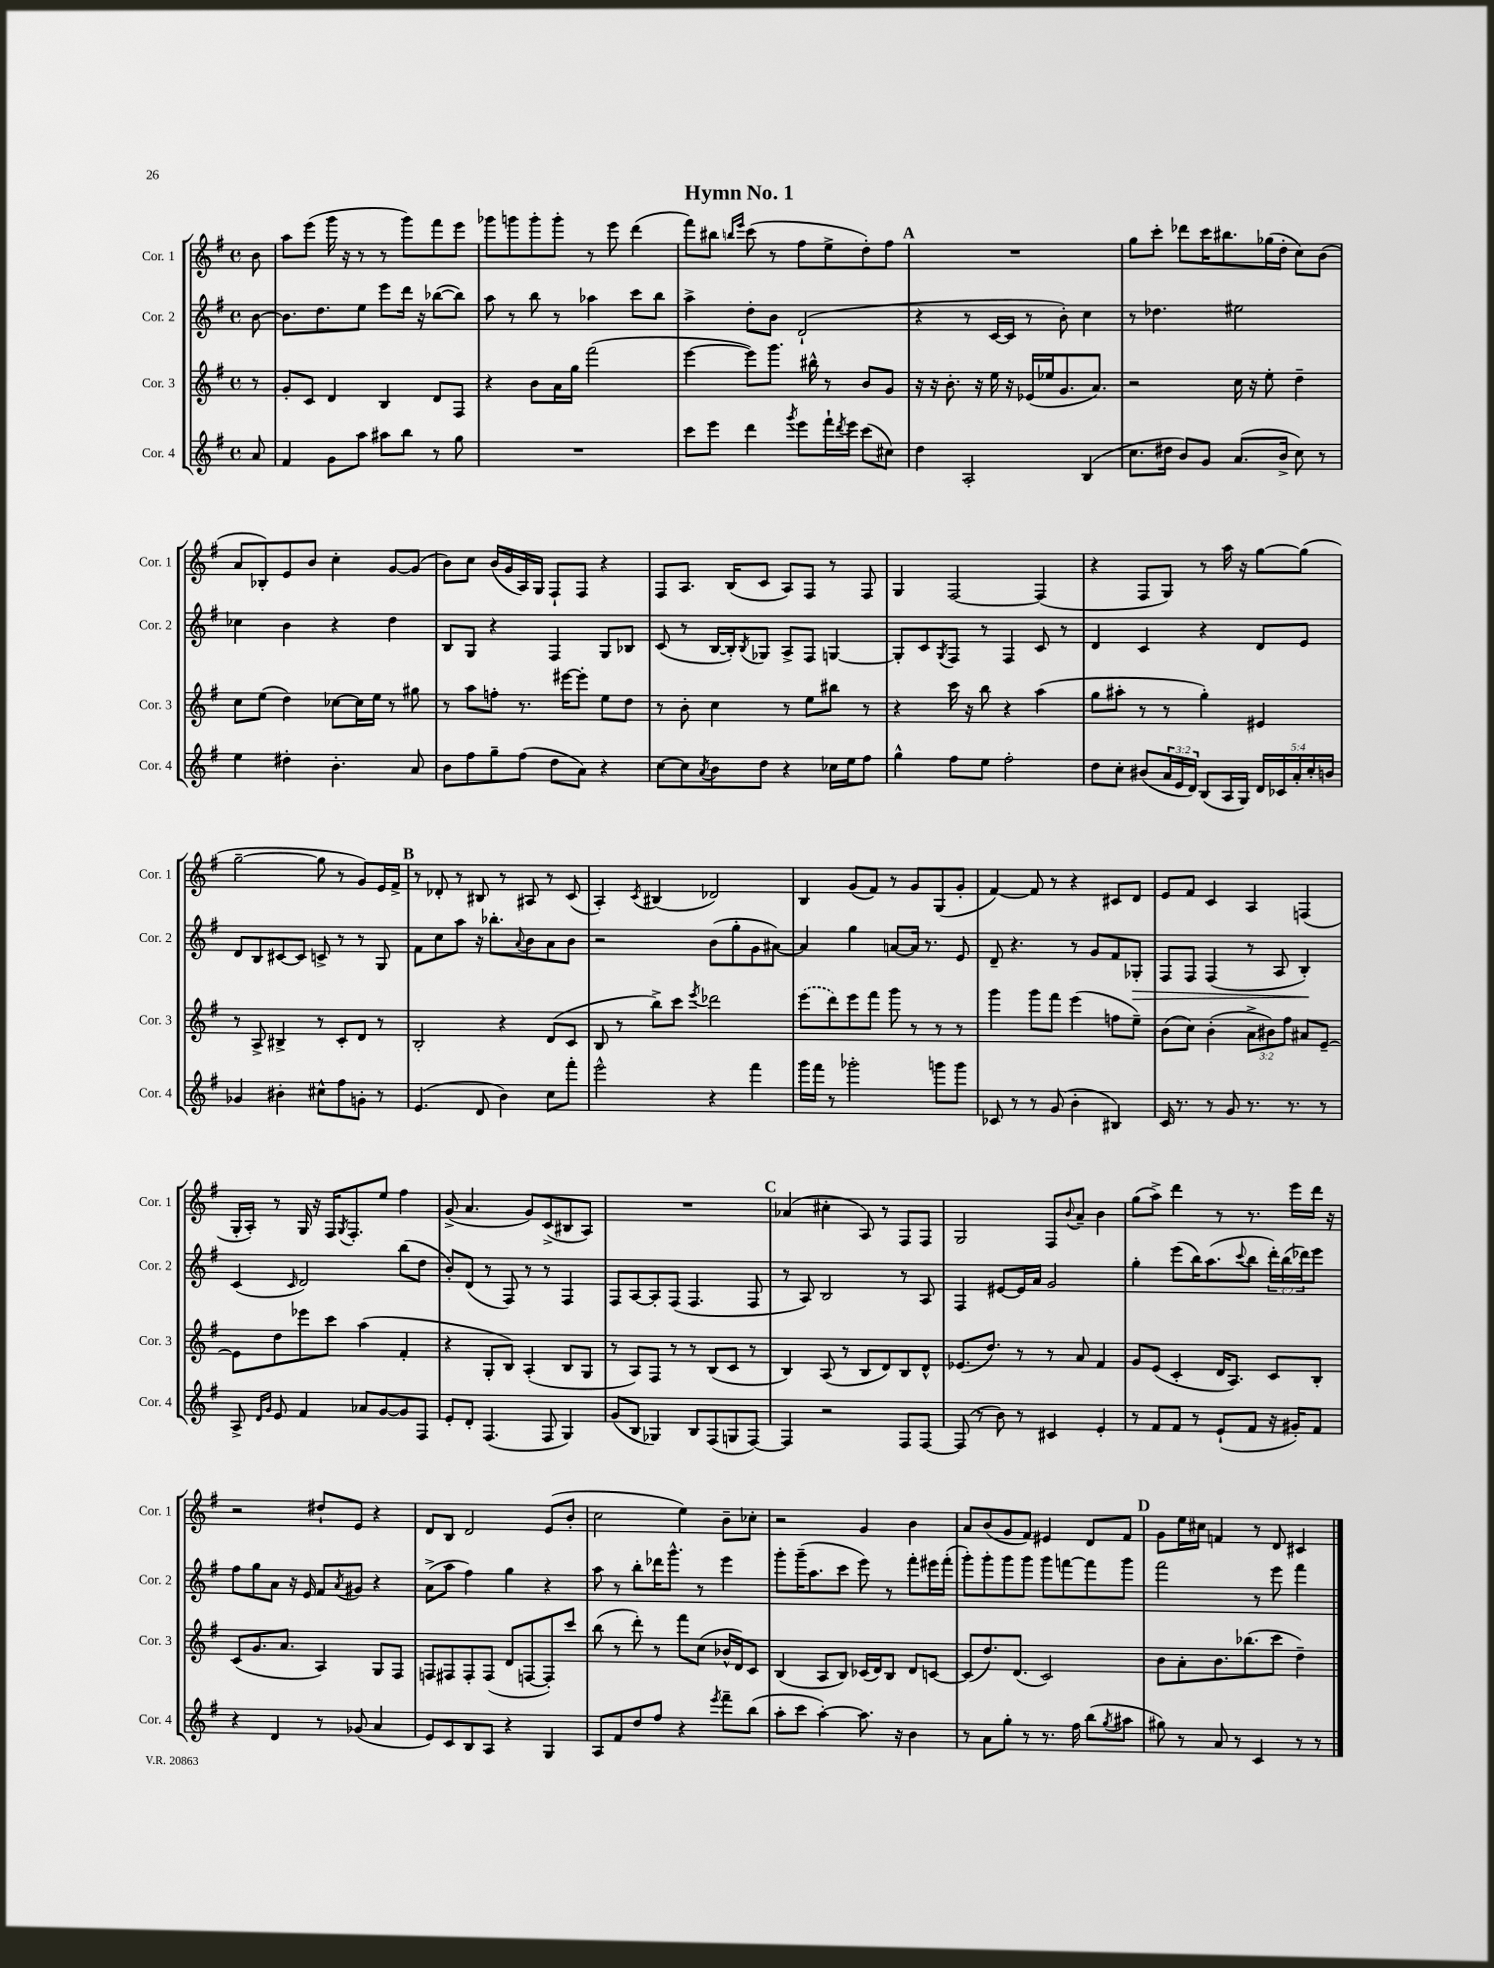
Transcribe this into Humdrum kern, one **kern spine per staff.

**kern	**kern	**kern	**kern
*staff4	*staff3	*staff2	*staff1
*clefG2	*clefG2	*clefG2	*clefG2
*k[f#]	*k[f#]	*k[f#]	*k[f#]
*M4/4	*M4/4	*M4/4	*M4/4
*met(c)	*met(c)	*met(c)	*met(c)
8a	8r	[8b	8b
=	=	=	=
4f#	8g'	8.b]	8aa
.	8c	.	(8eee
.	.	8.dd	.
8g	4d	.	16ggg
.	.	.	16r
8aa	.	8ee	8r
8aa#	4B	8eee	8r
8bb	.	16ddd	8ggg)
.	.	16r	.
8r	8d	([8bb-	8fff#
8gg	8F#	8bb-])	8eee
=	=	=	=
1r	4r	8aa	8ggg-
.	.	8r	8ggg
.	8b	8bb	8ggg'
.	16a	8r	8ggg'
.	16gg	.	.
.	(2fff#	4aa-	8r
.	.	.	8eee
.	.	8ccc	(4ddd
.	.	8bb	.
=	=	=	=
8ccc	[4eee	4aa^	8fff#)
8eee	.	.	8bb#
.	.	.	16qqbb
.	.	.	16qqeee
4ddd	8eee])	8dd'	(8ccc
.	8.ggg	8b	8r
8qggg	.	.	.
8eee	.	(2d`	8ff#
.	16bb#^^	.	.
16fff#`	8r	.	8ee^
8qddd	.	.	.
16eee	.	.	.
(8ccc	8b	.	8dd')
8cc#)	8g	.	8ff#
=	=	=	=
4dd	16r	4r	1r
.	16r	.	.
.	8.b'	.	.
2A'	.	8r	.
.	16r	.	.
.	16ee	[16c	.
.	16r	16c]	.
.	(16e-	8r	.
.	16ee-	.	.
.	8.g	8b')	.
(4B	.	4cc	.
.	8.a)	.	.
=	=	=	=
8.cc	2r	8r	8gg
.	.	4.dd-	8ccc'
16dd#	.	.	.
8b)	.	.	8ddd-
8g	.	.	16ccc
.	.	.	8.bb#
(8.a	16cc	2ee#	.
.	16r	.	.
.	8ee'	.	(16gg-
16b^	.	.	16dd'
8cc)	4dd~	.	8cc)
8r	.	.	(8b
=	=	=	=
4ee	8cc	4cc-	8a
.	(8ee	.	8B-')
4dd#'	4dd)	4b	8e
.	.	.	8b
4.b'	[8cc-	4r	4cc'
.	16cc-]	.	.
.	16ee	.	.
.	8r	4dd	[8g
8a	8gg#	.	(8g]
=	=	=	=
8b	8r	8B	8b)
8ff#	8aa	8G	8cc
8gg~	8ff'	4r	(16b
.	.	.	16g
(8ff#	8.r	.	16A)
.	.	.	16G
8dd	.	4F#	8F#`
.	[16eee#	.	.
8a)	8eee#']	.	8F#
4r	8ee	8G	4r
.	8dd	8B-	.
=	=	=	=
[8cc	8r	(8c	8F#
8cc]	8b'	8r	8.A
8qa	.	.	.
8b	4cc	[16B	.
.	.	16B'])	(16B
.	.	8qB	.
8dd	.	8G-	8c
4r	8r	8A^	8A)
.	8ee	8F#	8F#
16cc-	8bb#	[4G	8r
16ee	.	.	.
8ff#	8r	.	8F#
=	=	=	=
4gg^^	4r	8G']	4G
.	.	8c	.
.	.	8qG	.
8ff#	16ccc	8F#	[2F#
.	16r	.	.
8ee	8bb	8r	.
2ff#'	4r	4F#	.
.	(4aa	8c	(4F#]
.	.	8r	.
=	=	=	=
8dd	8gg	4d	4r
8cc'	8aa#'	.	.
(8b#	8r	4c	8F#
24a	8r	.	8G)
24e	.	.	.
24d)	.	.	.
(8B	4gg')	4r	8r
16A	.	.	16aa
16G)	.	.	16r
20d	4e#	8d	[8gg
20c-	.	.	.
20a'	.	.	.
.	.	8e	(8gg]
20cc'	.	.	.
20b	.	.	.
=	=	=	=
4g-	8r	8d	[2gg~
.	8A^	8B	.
4b#'	4B#^	[8c#	.
.	.	8c#]	.
8cc#^^	8r	8c^	8gg]
8ff#	8c'	8r	8r
8g'	8d	8r	8g)
8r	8r	8G	16e
.	.	.	16f#^
=	=	=	=
(4.e	2B'	8f#	8r
.	.	8cc	8d-'
.	.	8aa	8r
8d	.	16r	8B#
.	.	8.bb-'	.
4b)	4r	.	8r
.	.	8qqa	.
.	.	8b	8A#
8cc	(8d	8a	8r
8fff#'	8c	8b	(8c
=	=	=	=
2eee^^	8B	2r	4A')
.	8r	.	.
.	.	.	8qc
.	8bb^)	.	(4B#
.	8ccc	.	.
.	8qeee	.	.
4r	2ddd-	(8b	2d-)
.	.	8gg'	.
4fff#	.	8g	.
.	.	[8a#)	.
=	=	=	=
16ggg	(8eee	4a#]	4B
16fff#	.	.	.
8r	8ddd)	.	.
2ggg-'	8eee	4gg	(8g
.	8fff#	.	8f#)
.	8ggg	[8a	8r
.	8r	16a]	8g
.	.	8.r	.
8ggg	8r	.	(8G
8ggg	8r	8e	8g'
=	=	=	=
8c-	4ggg	8d~	[4f#)
8r	.	4.r	.
8r	8ggg	.	8f#]
(8g	8fff#	.	8r
4b'	(4eee	8r	4r
.	.	8g	.
4B#)	8ff	8f#	8c#
.	8ee~)	8G-'	8d
=	=	=	=
16c	(8b	8F#	8e
8.r	.	.	.
.	8cc)	8F#	8f#
8r	(4b'	(4F#	4c
8g	.	.	.
8.r	12a^	8r	4A
.	12b#)	.	.
.	.	8A	.
.	12ff#	.	.
8.r	.	.	.
.	8a#	4B')	(4F
8r	[8e~	.	.
=	=	=	=
8A^	8e]	(4c	16G'
.	.	.	16A')
16qqd	.	.	.
16qqg	.	.	.
8e	8dd	.	8r
.	.	16qqc	.
4f#	8eee-	2d)	16G
.	.	.	16r
.	8ccc	.	16F#
.	.	.	8qG
.	.	.	8.F#'
8a-	(4aa	.	.
[8g	.	.	8ee
8g]	4f#'	(8bb	4ff#
8F#	.	8dd	.
=	=	=	=
8e'	4r	8b')	(8g^
8d'	.	(8d	4.a
(4.F#	8G'	8r	.
.	8B)	8F#)	.
.	(4A'	8r	8g)
8F#	.	8r	(8c^
4G)	8B	4F#	8B#
.	8G	.	8A)
=	=	=	=
(8g	8r	8F#	1r
8B	8A)	[8A	.
4G-)	8F#	8A']	.
.	8r	(8F#	.
8B	8r	4.F#	.
(8F#	(8B	.	.
8G	8c	.	.
[8F#)	8r	8F#	.
=	=	=	=
4F#]	4B)	8r	(4a-
.	.	8A)	.
2r	(8A	2B	4cc#'
.	8r	.	.
.	8B	.	8A)
.	8d)	.	8r
8F#	8B	8r	8F#
[8F#	8d^^	8A	8F#
=	=	=	=
(8F#]	(8.e-	4F#	2G
8r	.	.	.
.	8.dd)	.	.
8b)	.	[8e#	.
8r	8r	16e#]	.
.	.	16a	.
4c#	8r	2g	8F#
.	.	.	8qqb
.	8a	.	8a~
4e'	4f#	.	4b
=	=	=	=
8r	8g	4gg'	(8gg
8f#	(8e	.	8aa^)
8f#	4c'	(8eee	4ddd
8r	.	16bb)	.
.	.	(8.aa	.
(8e`	16d	.	8r
.	8.A)	.	.
.	.	8qqccc	.
8f#	.	8bb	8.r
16r	8c	24ddd')	.
.	.	(24bb	.
16g#')	.	.	16eee
.	.	24ddd-)	.
8f#	8B'	8eee	16ddd
.	.	.	16r
=	=	=	=
4r	(8c	8ff#	2r
.	8.g	8gg	.
4d	.	8a	.
.	8.a	.	.
.	.	16r	.
.	.	16e	.
8r	4A)	8f#	8dd#`
.	.	8qa	.
(8g-	.	8g#	8e
4a	8G	4r	4r
.	8F#	.	.
=	=	=	=
8e)	8F	(8a^	8d
8c	8F#	8aa	8B
8B	8F#'	4ff#)	2d
8A	(8F#	.	.
4r	8d	4gg	.
.	[8F	.	.
4G	8F'])	4r	(8e
.	8ccc	.	8b'
=	=	=	=
8A	(8bb	8aa	2cc
8f#	8r	8r	.
8dd	8ddd')	8bb'	.
8ff#	8r	16ddd-	.
.	.	8.ggg^^	.
4r	8fff#	.	4ee)
.	(8cc	8r	.
8qeee	.	.	.
8fff#~	16b-^^	4eee	8b~
.	16d)	.	.
(8bb	8c	.	8cc-'
=	=	=	=
8aa'	(4B	8ggg'	2r
8ccc	.	(16ggg~	.
.	.	8.aa	.
[4aa')	8A	.	.
.	8B)	8ccc	.
8.aa]	(16c-	8eee)	4g
.	16d)	.	.
.	8B	8r	.
16r	.	.	.
4b	8d	8fff#'	4b
.	[8c	16eee#	.
.	.	(16fff#'	.
=	=	=	=
8r	(8c]	8ggg')	8a
8a	8.dd)	8ggg'	(8b
8gg'	.	8ggg	8g
.	(8.d	.	.
8r	.	8ggg	8f#)
8.r	2c)	8ggg	4e#
.	.	[8fff	.
16ff#	.	.	.
(8bb	.	8fff]	8d
8qgg	.	.	.
8aa#	.	8ggg	8f#
=	=	=	=
8gg#)	8b	2fff#	8g
8r	8a'	.	16ee
.	.	.	16cc#
8a	8.b	.	4f
8r	.	.	.
.	(8.bb-	.	.
4c	.	8r	8r
.	8ccc	8eee	8d
8r	4dd~)	4fff#	4c#
8r	.	.	.
==	==	==	==
*-	*-	*-	*-
